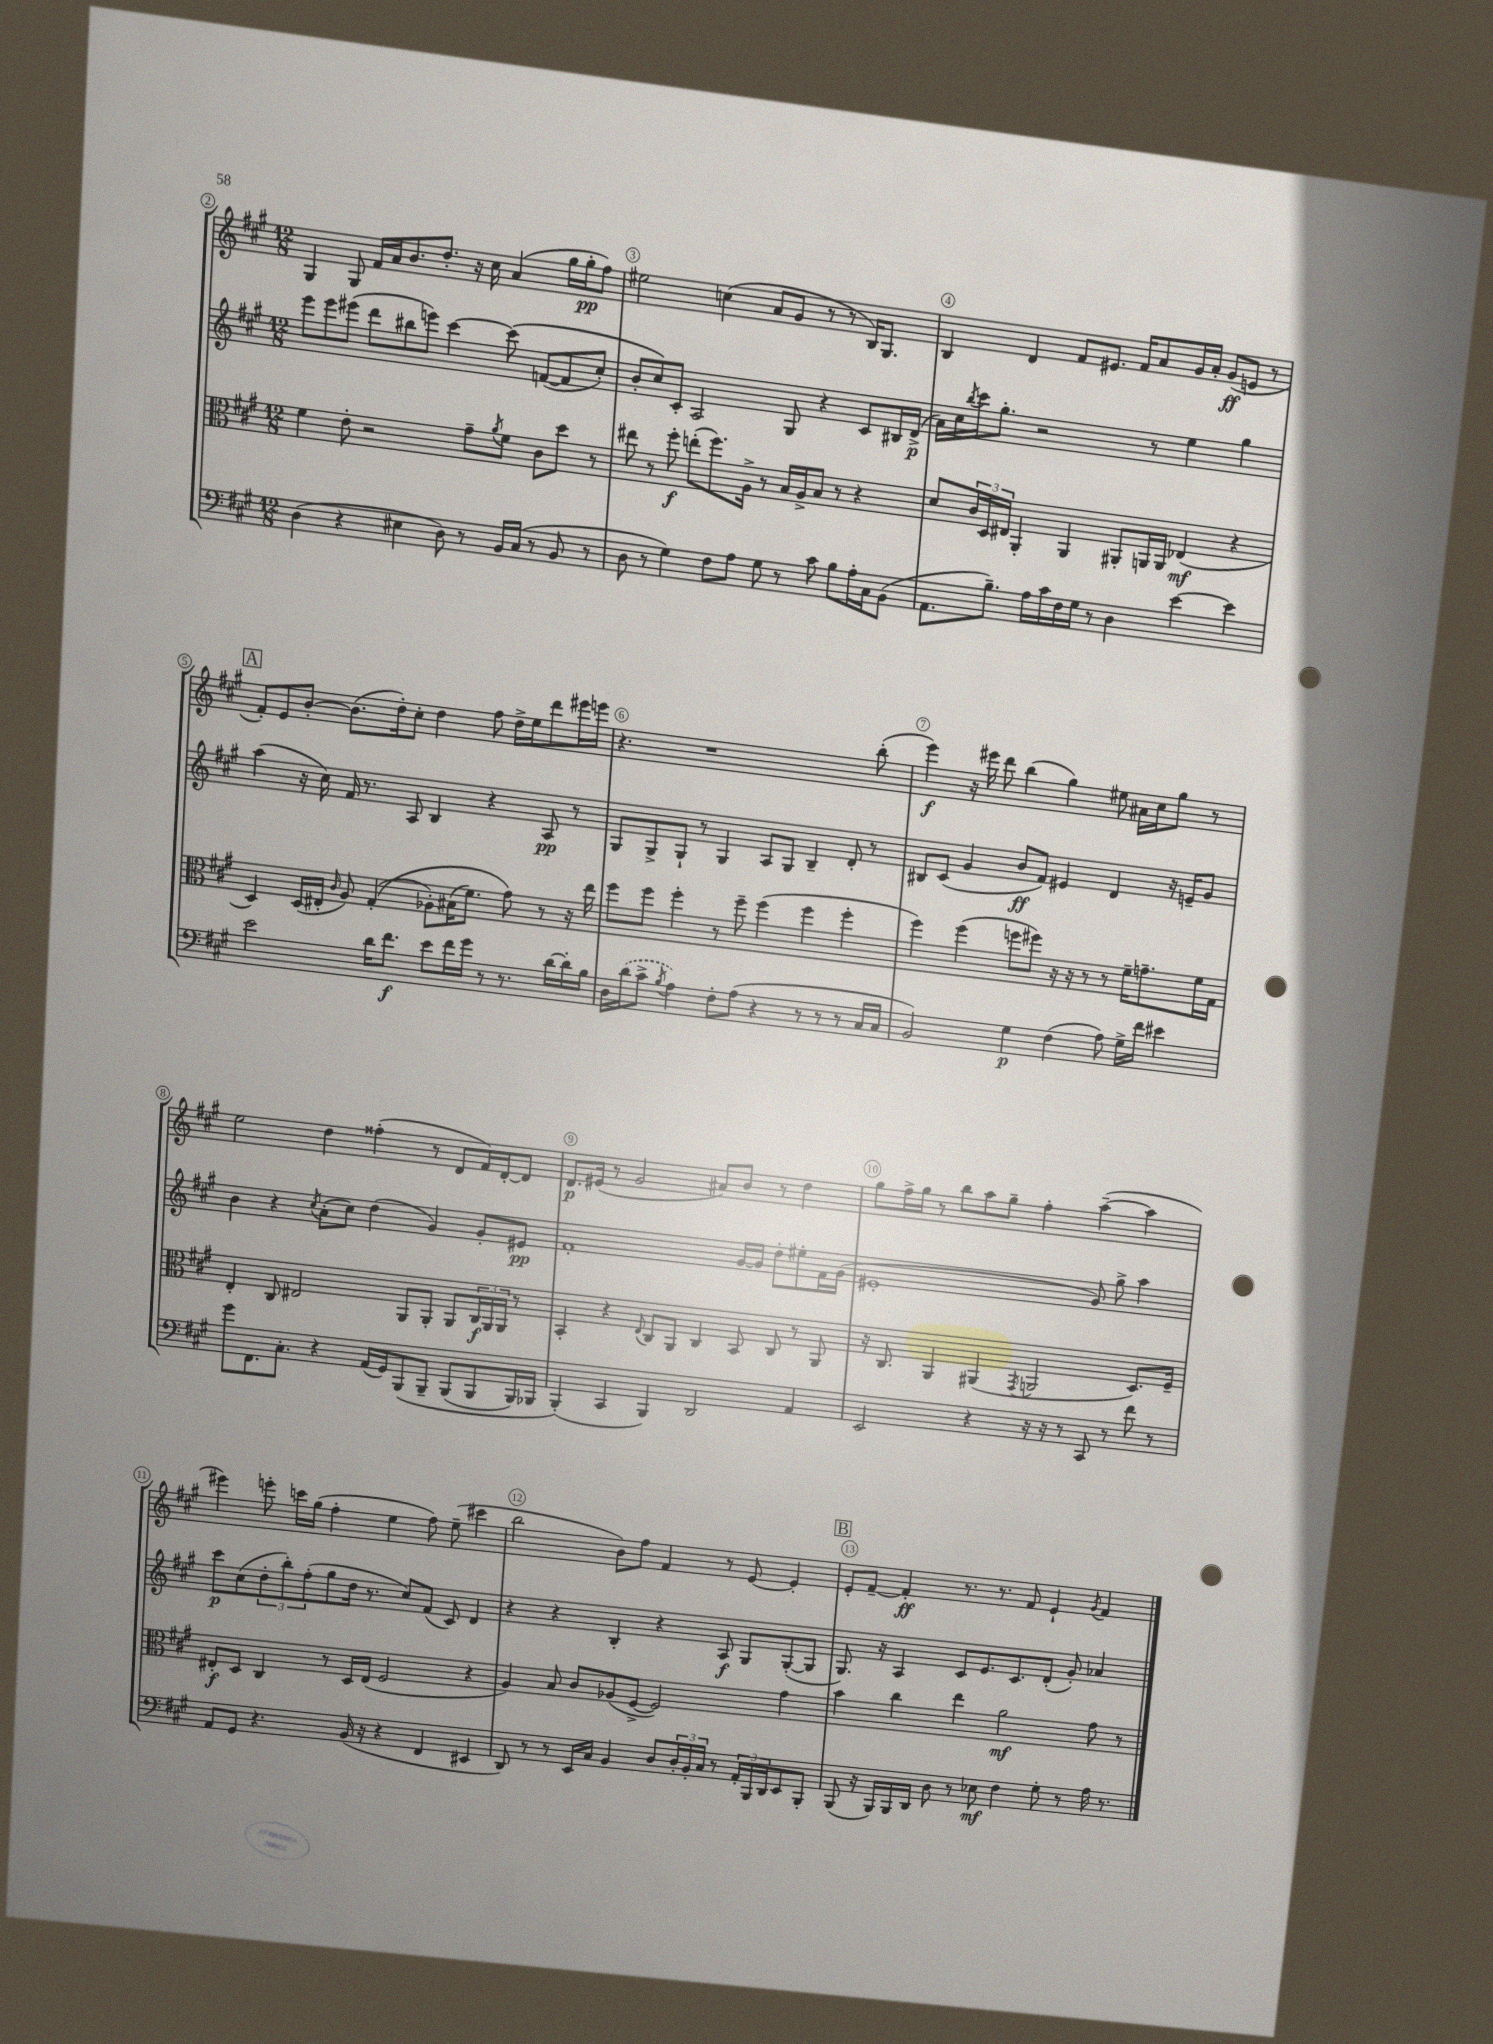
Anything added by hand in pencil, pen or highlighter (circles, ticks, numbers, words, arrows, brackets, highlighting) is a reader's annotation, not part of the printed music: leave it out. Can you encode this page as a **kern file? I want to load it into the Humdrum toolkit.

**kern	**dynam	**kern	**dynam	**kern	**dynam	**kern	**dynam
*part4	*part4	*part3	*part3	*part2	*part2	*part1	*part1
*staff4	*staff4	*staff3	*staff3	*staff2	*staff2	*staff1	*staff1
*clefF4	*	*clefC3	*	*clefG2	*	*clefG2	*
*k[f#c#g#]	*	*k[f#c#g#]	*	*k[f#c#g#]	*	*k[f#c#g#]	*
*M12/8	*	*M12/8	*	*M12/8	*	*M12/8	*
=2	=2	=2	=2	=2	=2	=2	=2
(4D\	.	4f#\	.	8eee\L	.	4G#/	.
.	.	.	.	8eee\	.	.	.
4r	.	8e'\	.	(8eee#X\J	.	8G#/	.
.	.	2r	.	8ddd\L	.	16f#/LL	.
.	.	.	.	.	.	16a/J	.
4E#X\	.	.	.	8bb#X\	.	8.b/	.
.	.	.	.	8eeen\J)	.	.	.
.	.	.	.	.	.	8.dd'/J	.
8D\)	.	.	.	[4ccc#\	.	.	.
8r	.	8g#~\L	.	.	.	16r	.
.	.	.	.	.	.	16cc#\	.
.	.	8qa/	.	.	.	.	.
16BB/LL	.	8f#\J	.	(8ccc#\]	.	(4a/	.
(16C#/JJ	.	.	.	.	.	.	.
8r	.	8c#\L	.	([8fn/L	.	.	.
8BB/	.	8dd\J	.	8f/]	.	16gg#\LL	.
.	.	.	.	.	.	16gg#'\J	pp
8r	.	8r	.	8cc#'/J)	.	8ff#\J)	.
=3	=3	=3	=3	=3	=3	=3	=3
8D\	.	8ee#X\	.	8b'/L	.	2ee#X\	.
8r	.	8r	.	8cc#/)	.	.	.
4G#\)	.	8ff#'\	f	8c#'/J	.	.	.
.	.	(8een'\L	.	2A/	.	.	.
8F#\L	.	8.ff#\)	.	.	.	(4ccn\	.
8A\J	.	.	.	.	.	.	.
.	.	16A^\Jk	.	.	.	.	.
8G#\	.	8r	.	.	.	8a/L	.
8r	.	16B/LL	.	8G#/	.	8g#/J	.
.	.	16A^/J	.	.	.	.	.
8c#\	.	8B/J	.	4r	.	8r	.
8B\L	.	8r	.	.	.	8r	.
16A'\L	.	4r	.	8c#/L	.	16B/KL)	.
16C#\J	.	.	.	.	.	8.G#/J	.
(8BB\J	.	.	.	16B#X/L	.	.	.
.	.	.	.	(16d^/JJ	p	.	.
=4	=4	=4	=4	=4	=4	=4	=4
8.AA\L	.	8d/L	.	16a\LL)	.	4B/	.
.	.	.	.	16cc#\	.	.	.
.	.	.	.	8qbb/	.	.	.
.	.	24c#/L	.	16ccc#\J	.	.	.
.	.	24D/	.	.	.	.	.
8.B~\J)	.	.	.	8.gg#'\J	.	.	.
.	.	24E#X/JJ	.	.	.	.	.
.	.	4AA'/	.	.	.	4d/	.
16A\LL	.	.	.	2r	.	.	.
16c#\	.	.	.	.	.	.	.
16F#\	.	4AA/	.	.	.	8f#/L	.
16G#\JJ	.	.	.	.	.	.	.
8r	.	.	.	.	.	8.e#X/J	.
4D\	.	8AA#X'/L	.	.	.	.	.
.	.	.	.	.	.	16f#/KL	.
.	.	16AAn/L	.	8r	.	8a/	.
.	.	16AA/JJ	.	.	.	.	.
[4e\	.	(4E-X/	mf	4ee\	.	16g#/L	.
.	.	.	.	.	.	16a'/JJ	.
.	.	.	.	.	.	(8g#/L	ff
4e\]	.	4r	.	4gg#\	.	8en/J	.
.	.	.	.	.	.	8r	.
!!LO:LB:g=z
!!LO:REH:place=s1:t=A
=5	=5	=5	=5	=5	=5	=5	=5
2e\	.	4D/)	.	(4aa\	.	8f#'/L)	.
.	.	.	.	.	.	8e/	.
.	.	(16D/LL	.	16r	.	[8b'/J	.
.	.	16E#X'/JJ	.	16cc#\)	.	.	.
.	.	16qqc#/	.	.	.	.	.
.	.	8A/)	.	16f#/	.	(8.b\L]	.
.	.	.	.	8.r	.	.	.
16d\KL	.	((4G#'/	.	.	.	.	.
8.f#\J	f	.	.	.	.	16dd'\k)	.
.	.	.	.	8A/	.	8cc#'\J	.
8e\L	.	8A-X'\L)	.	4B/	.	4dd\	.
16f#\L	.	(16B#X\K	.	.	.	.	.
16g#\JJ	.	8.f#\J)	.	.	.	.	.
8r	.	.	.	4r	.	8ff#\	.
8.r	.	8g#\)	.	.	.	16dd^\LL	.
.	.	.	.	.	.	16ee\J	.
.	.	8r	.	8A/	pp	8ddd\	.
[16d\LL	.	.	.	.	.	.	.
16d'\]	.	16r	.	8r	.	16eee#X\L	.
16B\JJ	.	16ee\	.	.	.	16eeen\JJ	.
=6	=6	=6	=6	=6	=6	=6	=6
16D\LL	.	8ff#\L	.	8G#/L	.	4.r	.
(16d\J	.	.	.	.	.	.	.
8c#^\J	.	8ff#\J	.	8G#^/	.	.	.
8qB/	.	.	.	.	.	.	.
4A\)	.	4ff#'\	.	8G#`/J	.	.	.
.	.	.	.	8r	.	1r	.
8F#'\L	.	8r	.	4G#/	.	.	.
(8A\J	.	8ff#~\	.	.	.	.	.
4r	.	(4ff#\	.	8A/L	.	.	.
.	.	.	.	8G#/J	.	.	.
8r	.	4ff#\	.	4B~/	.	.	.
8r	.	.	.	.	.	.	.
8r	.	4ff#'\	.	8d'/	.	.	.
16C#/LL	.	.	.	8r	.	(8bb'\	.
16C#/JJ	.	.	.	.	.	.	.
=7	=7	=7	=7	=7	=7	=7	=7
2BB/)	.	4ff#\)	.	8B#X/L	.	4eee\)	f
.	.	.	.	(8c#/J	.	.	.
.	.	(4ff#\	.	4g#/	.	16r	.
.	.	.	.	.	.	16eee#X\	.
.	.	.	.	.	.	8ddd\	.
4G#\	p	8ffn\L	.	8b/L	ff	(4bb\	.
.	.	8ff#X\J)	.	8f#/J)	.	.	.
(4F#\	.	16r	.	4e#X/	.	4gg#\)	.
.	.	16r	.	.	.	.	.
.	.	8r	.	.	.	.	.
8A\)	.	8r	.	4d/	.	8ee#X\	.
16G#^\LL	.	16f#~\KL	.	.	.	16a#X\LL	.
16f#\JJ	.	8.gn~\	.	.	.	16cc#\J	.
4e#X\	.	.	.	16r	.	8gg#\J	.
.	.	.	.	16en~/KL	.	.	.
.	.	16f#\L	.	8g#/J	.	8r	.
.	.	16G#\JJ	.	.	.	.	.
!!LO:LB:g=z
=8	=8	=8	=8	=8	=8	=8	=8
8g#\L	.	4E'/	.	4b\	.	2ee\	.
8.FF#\	.	.	.	.	.	.	.
.	.	8C#/	.	4r	.	.	.
8.C#'\J	.	.	.	.	.	.	.
.	.	2E#X/	.	.	.	.	.
.	.	.	.	8qcc#/	.	.	.
4r	.	.	.	(8a'\L	.	4dd\	.
.	.	.	.	8cc#\J)	.	.	.
(16AA/LL	.	.	.	(4dd\	.	(4ff##X'\	.
16GG#/J)	.	.	.	.	.	.	.
(8BBB/	.	8AA/L	.	.	.	.	.
8BBB~/J	.	8AA'/J	.	4g#/)	.	8r	.
(8BBB/L	.	8AA/L	.	.	.	8d/L	.
8BBB/	.	24C#/L	f	8g#'/L	.	16f#/L)	.
.	.	24AA/	.	.	.	.	.
.	.	.	.	.	.	[16d'/J	.
.	.	24AA/JJ	.	.	.	.	.
16BBB/L)	.	8r	.	8e#X/J	pp	8d/J]	.
16BBB-X/JJ	.	.	.	.	.	.	.
=9	=9	=9	=9	=9	=9	=9	=9
(4BBB'/)	.	4BB'/	.	1f#'	.	8.d/L	p
.	.	.	.	.	.	(16e#X/Jk	.
4CC#/	.	4r	.	.	.	8r	.
.	.	.	.	.	.	2g#/	.
.	.	8qqE/	.	.	.	.	.
4BBB/)	.	8C#/L	.	.	.	.	.
.	.	8AA/J	.	.	.	.	.
2DD/	.	4C#/	.	.	.	.	.
.	.	.	.	.	.	8a#X/L)	.
.	.	8BB/	.	[16g#/LL	.	8b/J	.
.	.	.	.	16g#/JJ]	.	.	.
.	.	8C#/	.	8dd'\L	.	8r	.
4AA/	.	8r	.	8ee#X'\	.	4dd\	.
.	.	8AA/	.	16f#\L	.	.	.
.	.	.	.	(16g#\JJ	.	.	.
=10	=10	=10	=10	=10	=10	=10	=10
2EE/	.	16r	.	1e#X'	.	8gg#\L	.
.	.	8.C#/	.	.	.	.	.
.	.	.	.	.	.	16ff#^\L	.
.	.	.	.	.	.	16gg#\JJ	.
.	.	4AA/	.	.	.	8r	.
.	.	.	.	.	.	8bb\L	.
4r	.	(4AA#X/	.	.	.	8aa\	.
.	.	.	.	.	.	8gg#~\J	.
.	.	8qGG#/	.	.	.	.	.
16r	.	2AAn/	.	.	.	4ff#'\	.
16r	.	.	.	.	.	.	.
8r	.	.	.	.	.	.	.
8CC#/	.	.	.	8g#/)	.	([4aa~\	.
8r	.	.	.	8gg#^\	.	.	.
8f#\	.	8.D/L)	.	4aa\	.	4aa\]	.
8r	.	.	.	.	.	.	.
.	.	16F#~/Jk	.	.	.	.	.
!!LO:LB:g=z
=11	=11	=11	=11	=11	=11	=11	=11
8AA/L	.	8E#X'/L	f	8ccc#\L	p	4eee#X\)	.
8GG#/J	.	8D/J	.	(8cc#\	.	.	.
4.r	.	4C#/	.	12dd'\	.	8eeen'\	.
.	.	.	.	12bb'\)	.	.	.
.	.	.	.	.	.	16cccn\LL	.
.	.	.	.	(12ff#'\	.	.	.
.	.	.	.	.	.	(16gg#\JJ	.
.	.	8r	.	8gg#\	.	4ff#'\	.
(16BB/	.	16D/LL	.	16dd\Jk	.	.	.
16r	.	(16E#/JJ	.	8.r	.	.	.
4r	.	2F#/	.	.	.	4ee\	.
.	.	.	.	8cc#/L)	.	.	.
4FF#/	.	.	.	(8f#/J	.	8ff#\)	.
.	.	.	.	8c#/)	.	(8ee~\	.
4EE#X/	.	4r	.	4d/	.	4ccc#X\	.
=12	=12	=12	=12	=12	=12	=12	=12
8DD/)	.	4A/)	.	4r	.	2bb\	.
8r	.	.	.	.	.	.	.
8r	.	8B/	.	4r	.	.	.
16EE/LL	.	8c#/L	.	.	.	.	.
16C#/JJ	.	.	.	.	.	.	.
4BB/	.	(8A-X/	.	4B'/	.	8b\L)	.
.	.	[8F#^/J	.	.	.	8ff#\J	.
8D/L	.	2F#/])	.	4r	.	4f#/	.
24D'/L	.	.	.	.	.	.	.
24BB'/	.	.	.	.	.	.	.
24C#/JJ	.	.	.	.	.	.	.
8r	.	.	.	8A/	f	8r	.
24AA'/LL	.	.	.	8G#/L	.	[8e/	.
24BBB/	.	.	.	.	.	.	.
24DD/J	.	.	.	.	.	.	.
8EE/	.	4g#\	.	([8G#'/	.	4e'/]	.
8BBB'/J	.	.	.	8G#/J]	.	.	.
!!LO:REH:place=s1:t=B
=13	=13	=13	=13	=13	=13	=13	=13
(8BBB/	.	4b\	.	8.G#/)	.	8e'/L	.
16r	.	.	.	.	.	[8f#~/J	.
16BBB/LL)	.	.	.	16r	.	.	.
16BBB/	.	4cc#\	.	4A/	.	4f#'/]	ff
16DD/JJ	.	.	.	.	.	.	.
8D\	.	.	.	.	.	.	.
8r	.	4ee\	.	8c#/L	.	8.r	.
8E-X\	mf	.	.	8.e/	.	.	.
.	.	.	.	.	.	8.r	.
4F#\	.	2a\	mf	.	.	.	.
.	.	.	.	8.c#/	.	.	.
.	.	.	.	.	.	8f#/	.
8G#'\	.	.	.	(8d'/J	.	4e`/	.
8r	.	.	.	8g#'/)	.	.	.
.	.	.	.	.	.	8qg#/	.
16A\	.	8g#\	.	4a-X/	.	4f#/	.
8.r	.	.	.	.	.	.	.
.	.	8r	.	.	.	.	.
==	==	==	==	==	==	==	==
*-	*-	*-	*-	*-	*-	*-	*-
